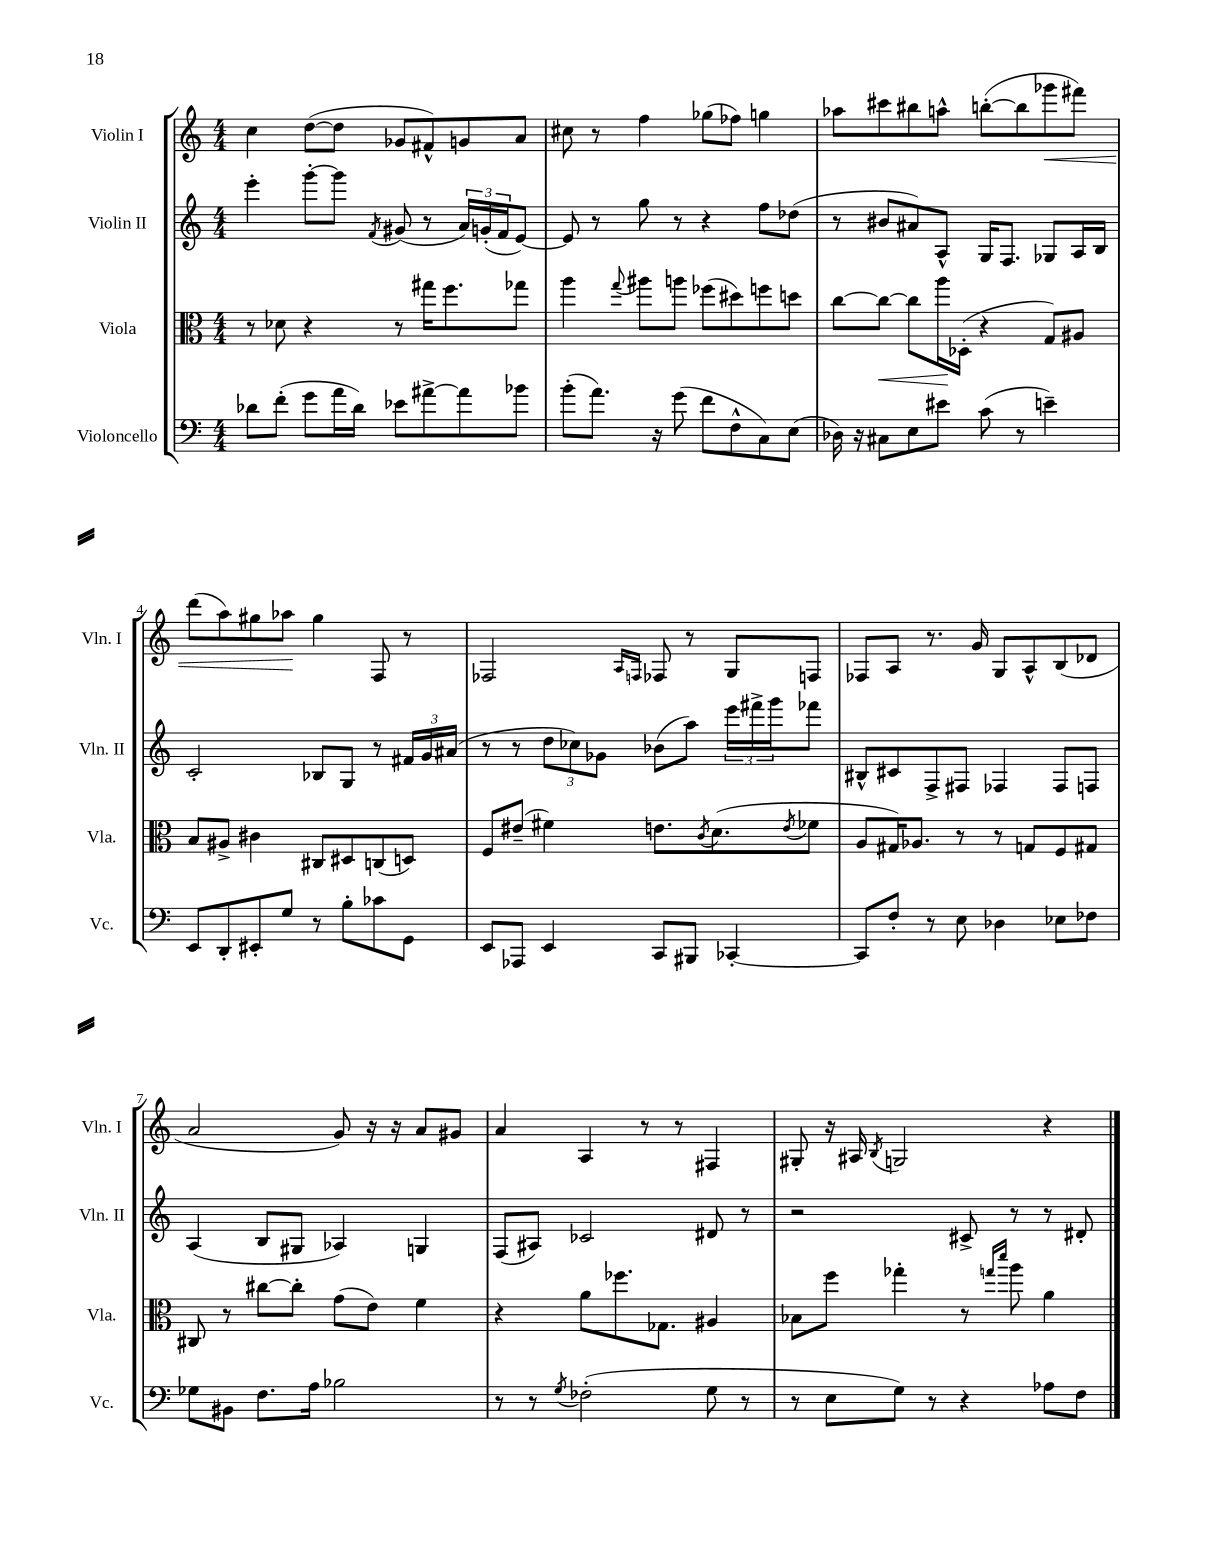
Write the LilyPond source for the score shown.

<<
\new StaffGroup <<
\new Staff = "s0" \with { instrumentName = "Violin I" shortInstrumentName = "Vln. I" } {
    \clef treble \key c \major \numericTimeSignature \time 4/4
    c''4 d''8~( d''8 ges'8 fis'8-^) g'8 a'8 |
    cis''8 r8 f''4 ges''8( fes''8) g''4 |
    aes''8 cis'''8 bis''8 a''8-^ b''8~-.( b''8 ges'''8\< fis'''8) |
    d'''8( a''8) gis''8 aes''8\! gis''4 f8 r8 |
    fes2 \grace { a16 f16 } fes8 r8 g8 f8 |
    fes8 a8 r8. g'16 g8 a8-^ b8( des'8 |
    a'2 g'8) r16 r16 a'8 gis'8 |
    a'4 a4 r8 r8 fis4 |
    gis8-. r16 ais16 \acciaccatura { b8 } g2 r4 \bar "|." |
}
\new Staff = "s1" \with { instrumentName = "Violin II" shortInstrumentName = "Vln. II" } {
    \clef treble \key c \major \numericTimeSignature \time 4/4
    e'''4-. g'''8~-. g'''8 \acciaccatura { f'8 } gis'8( r8 \tuplet 3/2 { a'16) g'16-.( f'16 } e'8~) |
    e'8 r8 g''8 r8 r4 f''8 des''8( |
    r8 bis'8 ais'8) a8-^ g16 f8. ges8 a16 b16 |
    c'2-. bes8 g8 r8 \tuplet 3/2 { fis'16 g'16 ais'16( } |
    r8 r8 \tuplet 3/2 { d''8 ces''8) ges'8 } bes'8( a''8) \tuplet 3/2 { e'''16 fis'''16-> g'''16 } fes'''8 |
    bis8-^ cis'8 f8-> fis8 fes4 fes8 f8 |
    a4( b8 gis8 aes4) g4 |
    f8( ais8) ces'2 dis'8 r8 |
    r2 cis'8-> r8 r8 dis'8-. \bar "|." |
}
\new Staff = "s2" \with { instrumentName = "Viola" shortInstrumentName = "Vla." } {
    \clef alto \key c \major \numericTimeSignature \time 4/4
    r8 des'8 r4 r8 gis''16 f''8. ges''8 |
    a''4 \appoggiatura { g''8 } ais''8 a''8 fes''8( dis''8) f''8 d''8 |
    c''8~ c''8~\< c''8 a''16\! des16-.( r4 g8) ais8 |
    b8 ais8-> cis'4 cis8 dis8 c8( d8) |
    f8 eis'8--( fis'4) e'8. \acciaccatura { c'8 } d'8.( \acciaccatura { e'8 } fes'8 |
    a8 gis16) aes8. r8 r8 g8 f8 gis8 |
    cis8 r8 cis''8~ cis''8-. g'8( e'8) f'4 |
    r4 a'8 fes''8. ges8. ais4 |
    bes8 f''8 ges''4-. r8 \grace { g''16 d'''16 } a''8 a'4 \bar "|." |
}
\new Staff = "s3" \with { instrumentName = "Violoncello" shortInstrumentName = "Vc." } {
    \clef bass \key c \major \numericTimeSignature \time 4/4
    des'8 f'8-.( g'8 a'16 des'16) ees'8 ais'8~-> ais'8 bes'8 |
    b'8-.( a'8.) r16 g'8( f'8 f8-^ c8) e8( |
    des16) r16 cis8 e8 eis'8 c'8( r8 e'4--) |
    e,8 d,8-. eis,8-. g8 r8 b8-. ces'8 g,8 |
    e,8 aes,,8 e,4 c,8 bis,,8 ces,4~-. |
    ces,8 f8-. r8 e8 des4 ees8 fes8 |
    ges8 bis,8 f8. a16 bes2 |
    r8 r8 \acciaccatura { g8 } fes2-.( g8 r8 |
    r8 e8 g8) r8 r4 aes8 f8 \bar "|." |
}
>>
>>
